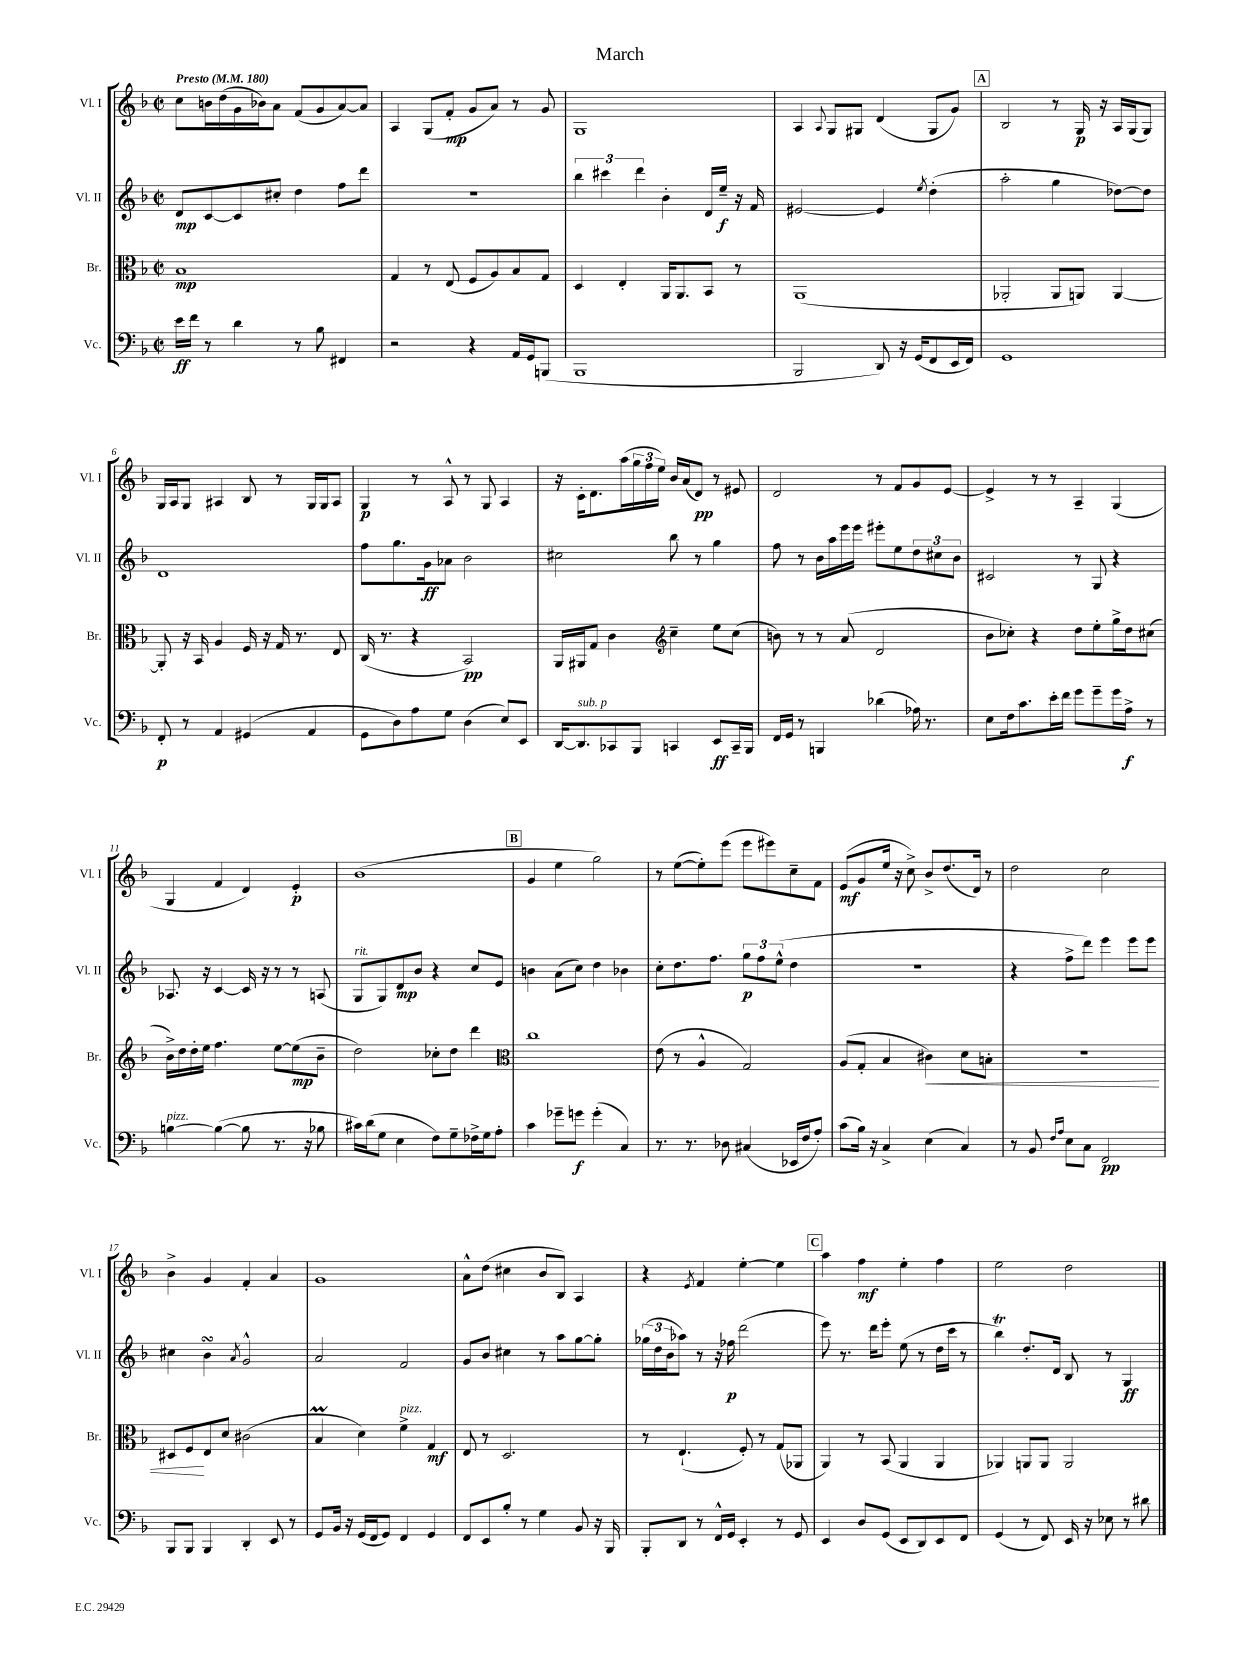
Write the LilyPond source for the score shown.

\header { title = "March" }
<<
\new StaffGroup <<
\new Staff = "s0" \with { instrumentName = "Vl. I" shortInstrumentName = "Vl. I" } {
    \clef treble \key f \major \defaultTimeSignature \time 2/2 \tempo "Presto" 4 = 180
    c''8 b'16 d''16( g'16 bes'16) a'8 f'8( g'8 a'8~) a'8 |
    a4 g8( f'8-.\mp g'8 a'8) r8 g'8 |
    g1 |
    a4 \appoggiatura { a8 } g8 gis8 d'4( gis8 g'8) |
    \mark \markup { \box "A" } bes2 r8 g16\p r16 a16 g16( g8) |
    g16 a16 g8 ais4 bes8 r8 g16 g16 ais8 |
    g4\p r8 a8-^ r8 g8 a4 |
    r16 c'16-. d'8. a''16( \tuplet 3/2 { g''16 f''16 e''16) } bes'16 a'16( d'8\pp) r8 eis'8 |
    d'2 r8 f'8 g'8 e'8~ |
    e'4-> r8 r8 a4-- g4( |
    g4 f'4 d'4) e'4-.\p |
    bes'1( |
    \mark \markup { \box "B" } g'4 e''4 g''2) |
    r8 e''8~( e''8-.) e'''8( e'''8 eis'''8) c''8-- f'8 |
    e'8\mf( g'8 e''16 r16 c''8->) bes'8-> d''8.( d'16) r8 |
    d''2 c''2 |
    bes'4-> g'4 f'4-. a'4 |
    g'1 |
    a'8-^ d''8( cis''4 bes'8 bes8) a4 |
    r4 \acciaccatura { e'8 } f'4 e''4~-. e''4 |
    \mark \markup { \box "C" } a''4 f''4\mf e''4-. f''4 |
    e''2 d''2 \bar "|." |
}
\new Staff = "s1" \with { instrumentName = "Vl. II" shortInstrumentName = "Vl. II" } {
    \clef treble \key f \major \defaultTimeSignature \time 2/2
    d'8\mp c'8~ c'8 cis''8-. d''4 f''8 d'''8 |
    r1 |
    \tuplet 3/2 { bes''4 cis'''4 d'''4 } bes'4-. d'16 e''16--\f r16 f'16 |
    eis'2~ eis'4 \acciaccatura { e''8 } d''4-.( |
    \mark \markup { \box "A" } a''2-. g''4 des''8~) des''8 |
    d'1 |
    f''8 g''8. g'16\ff aes'8 bes'2 |
    cis''2 bes''8 r8 g''4 |
    f''8 r8 bes'16 a''16 e'''16 e'''16 eis'''8-. e''8 \tuplet 3/2 { d''8 cis''8 bes'8 } |
    cis'2 r8 g8 r4 |
    aes8. r16 c'4~ c'16 r16 r8 r8 a8( |
    g8^\markup { \italic "rit." } g8) d'8\mp bes'8 r4 c''8 e'8 |
    \mark \markup { \box "B" } b'4 a'8( c''8) d''4 bes'4 |
    c''8-. d''8. f''8. \tuplet 3/2 { g''8\p f''8 e''8-^( } d''4 |
    r1 |
    r4 f''8-> d'''8) e'''4 e'''8 e'''8 |
    cis''4 bes'4\turn \acciaccatura { a'8 } g'2-^ |
    a'2 f'2 |
    g'8 bes'8 cis''4 r8 a''8 g''8~ g''8-. |
    \tuplet 3/2 { ges''16( d''16 bes'16 } aes''8) r8 r16 fes''16\p d'''2( |
    \mark \markup { \box "C" } e'''8) r8. d'''16 e'''8-. e''8( r8 d''16 c'''16 r8 |
    bes''4\trill) d''8.-. d'16 bes8 r8 g4\ff \bar "|." |
}
\new Staff = "s2" \with { instrumentName = "Br." shortInstrumentName = "Br." } {
    \clef alto \key f \major \defaultTimeSignature \time 2/2
    bes1\mp |
    g4 r8 e8( f8 a8) bes8 g8 |
    d4 e4-. a,16 a,8. bes,8 r8 |
    a,1( |
    \mark \markup { \box "A" } aes,2-. aes,8 a,8) a,4~ |
    a,8-. r16 bes,16 a4 f16 r16 g16 r8. e8 |
    c16( r8. r4 bes,2\pp) |
    a,16 ais,16 g8 c'4 \clef treble c''4-- e''8 c''8( |
    b'8) r8 r8 a'8( d'2 |
    bes'8 ces''8-.) r4 d''8 e''8-. g''16-> d''16 cis''8( |
    bes'16->) d''16 d''16-. e''16 f''4. e''8~ e''8\mp( bes'8-- |
    d''2) ces''8-. d''8 d'''4 |
    \mark \markup { \box "B" } \clef alto c''1 |
    e'8( r8 a4-^ g2) |
    a8( g8-. bes4 cis'4\<) d'8 b8-. |
    R1 |
    dis8 f8\! e8 d'8 cis'2( |
    bes4\prall d'4) f'4->^\markup { \italic "pizz." } g4\mf |
    e8 r8 d2. |
    r8 e4.-!( f8-.) r8 g8( aes,8 |
    \mark \markup { \box "C" } a,4) r8 bes,8( a,4 a,4 |
    aes,4) a,8 a,8 a,2 \bar "|." |
}
\new Staff = "s3" \with { instrumentName = "Vc." shortInstrumentName = "Vc." } {
    \clef bass \key f \major \defaultTimeSignature \time 2/2
    e'16\ff f'16 r8 d'4 r8 bes8 fis,4 |
    r2 r4 a,16 g,16 b,,8( |
    bes,,1 |
    bes,,2 d,8) r16 g,16( f,8 e,16 f,16) |
    \mark \markup { \box "A" } g,1 |
    f,8-.\p r8 a,4 gis,4( a,4 |
    g,8 d8) a8 g8 d4( e8) e,8 |
    d,16~ d,8.^\markup { \italic "sub. p" } ces,8 bes,,8 c,4 e,8\ff c,16-- bes,,16 |
    f,16 g,16 r8 b,,4 des'4( aes16) r8. |
    e8 f16 c'8. e'16-. f'16 g'8 g'8-- g'16 a16->\f r8 |
    b4~^\markup { \italic "pizz." } b4~( b8 r8. r16 bes8 |
    cis'16) d'16( g8 e4 f8) g8-- fes16-> g16 a8-. |
    \mark \markup { \box "B" } c'4 ges'8-- g'8\f g'4-.( c4) |
    r8. r8. des8 cis4( ees,16 f16 a8-.) |
    c'8( bes16) r16 c4-> e4( c4) |
    r8 bes,8 \grace { f16 a16 } e8 c8 f,2\pp |
    bes,,8 bes,,8 bes,,4 d,4-. e,8 r8 |
    g,8 bes,16 r16 g,16( f,16 g,8) f,4 g,4 |
    f,8 e,8 bes8-. r8 g4 bes,8 r16 bes,,16 |
    bes,,8-. d,8 r8 f,16-^ g,16 e,4-. r8 g,8 |
    \mark \markup { \box "C" } e,4 d8 g,8( e,8 d,8) e,8 f,8 |
    g,4( r8 f,8) e,16 r16 ees8 r8 dis'8 \bar "|." |
}
>>
>>
